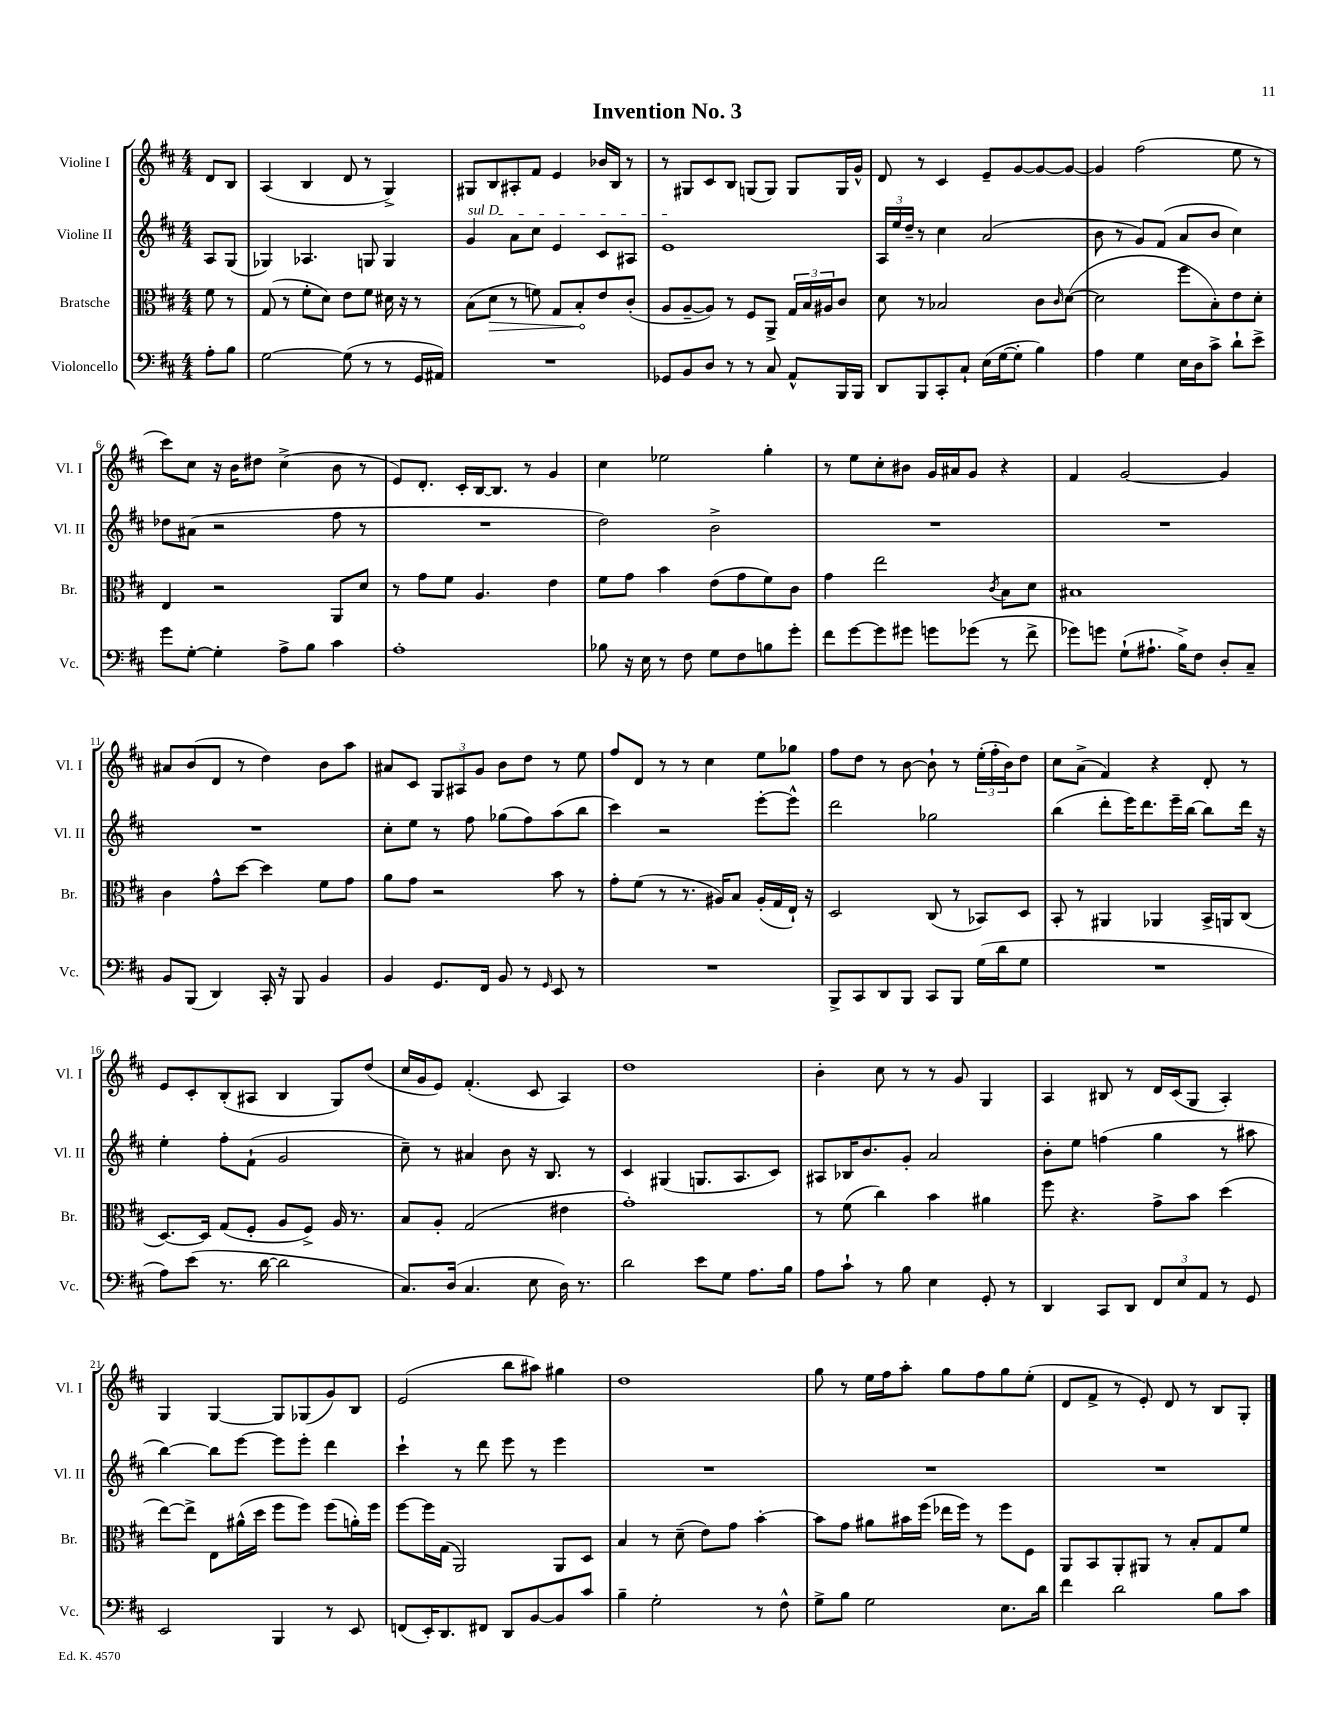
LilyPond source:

\header { title = "Invention No. 3" }
<<
\new StaffGroup <<
\new Staff = "s0" \with { instrumentName = "Violine I" shortInstrumentName = "Vl. I" } {
    \clef treble \key d \major \numericTimeSignature \time 4/4 \partial 4
    d'8 b8 |
    a4( b4 d'8 r8 g4->) |
    gis8 b8 ais8-. fis'8 e'4 bes'16 b16 r8 |
    r8 gis8 cis'8 b8 g8( g8) g8 g16 g'16-^ |
    d'8 r8 cis'4 e'8-- g'8~ g'8~ g'8~ |
    g'4 fis''2( e''8 r8 |
    cis'''8) cis''8 r16 b'16 dis''8 cis''4->( b'8 r8 |
    e'8) d'8.-. cis'16-. b16~ b8. r8 g'4 |
    cis''4 ees''2 g''4-. |
    r8 e''8 cis''8-. bis'8 g'16 ais'16 g'8 r4 |
    fis'4 g'2~ g'4 |
    ais'8 b'8( d'8 r8 d''4) b'8 a''8 |
    ais'8 cis'8 \tuplet 3/2 { g8 ais8 g'8 } b'8 d''8 r8 e''8 |
    fis''8 d'8 r8 r8 cis''4 e''8 ges''8 |
    fis''8 d''8 r8 b'8~ b'8-! r8 \tuplet 3/2 { e''16-.( fis''16-. b'16) } d''8 |
    cis''8 a'8->( fis'4) r4 d'8-. r8 |
    e'8 cis'8-. b8-.( ais8 b4 g8) d''8( |
    cis''16 g'16 e'8) fis'4.-.( cis'8 a4) |
    d''1 |
    b'4-. cis''8 r8 r8 g'8 g4 |
    a4 bis8 r8 d'16 cis'16( g8 a4-.) |
    g4 g4~ g8 ges8( g'8) b8 |
    e'2( b''8 ais''8) gis''4 |
    d''1 |
    g''8 r8 e''16 fis''16 a''8-. g''8 fis''8 g''8 e''8-.( |
    d'8 fis'8-> r8 e'8-.) d'8 r8 b8 g8-. \bar "|." |
}
\new Staff = "s1" \with { instrumentName = "Violine II" shortInstrumentName = "Vl. II" } {
    \clef treble \key d \major \numericTimeSignature \time 4/4 \partial 4
    a8 g8( |
    ges4) aes4. g8 g4 |
    \once \override TextSpanner.bound-details.left.text = \markup { \italic "sul D" } g'4\startTextSpan a'8 cis''8 e'4 cis'8 ais8 |
    e'1\stopTextSpan |
    \tuplet 3/2 { a16 e''16 d''16-- } r8 cis''4 a'2( |
    b'8 r8 g'8) fis'8( a'8 b'8 cis''4) |
    des''8 ais'8( r2 fis''8 r8 |
    R1 |
    d''2) b'2-> |
    R1 |
    R1 |
    R1 |
    cis''8-. e''8 r8 fis''8 ges''8( fis''8) a''8( b''8 |
    cis'''4) r2 e'''8~-. e'''8-^ |
    d'''2 ges''2 |
    b''4( d'''8-. e'''16) d'''8. e'''16-- b''16~ b''8 d'''16 r16 |
    e''4-. fis''8-. fis'8-!( g'2 |
    cis''8--) r8 ais'4 b'8 r16 b8. r8 |
    cis'4 gis4( g8. a8. cis'8) |
    ais8 bes16 b'8. g'8-. a'2 |
    b'8-. e''8 f''4( g''4 r8 ais''8 |
    b''4~) b''8 e'''8~ e'''8 e'''8-. d'''4 |
    cis'''4-! r8 d'''8 e'''8 r8 e'''4 |
    R1 |
    R1 |
    R1 \bar "|." |
}
\new Staff = "s2" \with { instrumentName = "Bratsche" shortInstrumentName = "Br." } {
    \clef alto \key d \major \numericTimeSignature \time 4/4 \partial 4
    fis'8 r8 |
    g8( r8 fis'8-. d'8) e'8 fis'8 dis'16 r16 r8 |
    b8( \once \override Hairpin.circled-tip = ##t d'8\> r8 f'8) g8 b8-.\! e'8 cis'8-.( |
    a8 a8~-- a8) r8 fis8 a,8-> \tuplet 3/2 { g16 b16 ais16 } cis'8 |
    d'8 r8 bes2 cis'8 \grace { cis'16 } d'8~( |
    d'2 fis''8 b8-.) e'8 d'8-. |
    e4 r2 a,8 d'8 |
    r8 g'8 fis'8 a4. e'4 |
    fis'8 g'8 b'4 e'8( g'8 fis'8) cis'8 |
    g'4 e''2 \acciaccatura { cis'8 } b8 d'8 |
    bis1 |
    cis'4 g'8-^ d''8~ d''4 fis'8 g'8 |
    a'8 g'8 r2 b'8 r8 |
    g'8-. fis'8( r8 r8. ais16) b8 ais16-.( g16 e16-!) r16 |
    d2 cis8( r8 bes,8) d8 |
    b,8-. r8 ais,4 aes,4 b,16-> a,16 cis8( |
    d8.~) d16 g8( fis8-. a8 fis8->) a16 r8. |
    b8 a8-. g2( eis'4 |
    g'1-.) |
    r8 fis'8( cis''4) b'4 ais'4 |
    fis''8 r4. g'8-> b'8 d''4( |
    e''8~) e''8-> e8 ais'16-^( d''16 fis''8 fis''8) fis''8( a'16-.) fis''16 |
    fis''8~ fis''16 g16( a,2) a,8 d8 |
    b4 r8 d'8--( e'8) g'8 b'4~-. |
    b'8 g'8 ais'8 bis'16 fis''16( ees''16 fis''16) r8 fis''8 fis8 |
    a,8 b,8 a,8-. ais,8 r8 b8-. g8 fis'8 \bar "|." |
}
\new Staff = "s3" \with { instrumentName = "Violoncello" shortInstrumentName = "Vc." } {
    \clef bass \key d \major \numericTimeSignature \time 4/4 \partial 4
    a8-. b8 |
    g2~ g8( r8 r8 g,16 ais,16) |
    R1 |
    ges,8 b,8 d8 r8 r8 cis8 a,8-^ b,,16 b,,16 |
    d,8 b,,8 cis,8-. cis8-! e16( g16~ g8-. b4) |
    a4 g4 e16 d16 cis'8-> d'8-! e'8-> |
    g'8 g8~-. g4-. a8-> b8 cis'4 |
    a1-. |
    bes8 r16 e16 r8 fis8 g8 fis8 b8 g'8-. |
    fis'8 g'8~ g'8 gis'8 g'8 ges'8( r8 fis'8-> |
    ges'8) g'8 g8-!( ais8.-! b16->) fis8 d8-. cis8-- |
    b,8 b,,8( d,4) cis,16-. r16 b,,8 b,4 |
    b,4 g,8. fis,16 b,8 r8 \grace { g,16 } e,8 r8 |
    R1 |
    b,,8-> cis,8 d,8 b,,8 cis,8 b,,8 g16( d'16 g8 |
    R1 |
    a8) e'8( r8. d'16~ d'2 |
    cis8.) d16( cis4. e8 d16) r8. |
    d'2 e'8 g8 a8. b16 |
    a8 cis'8-! r8 b8 e4 g,8-. r8 |
    d,4 cis,8 d,8 \tuplet 3/2 { fis,8 e8 a,8 } r8 g,8 |
    e,2 b,,4 r8 e,8 |
    f,8( e,16-.) d,8. fis,8 d,8 b,8~ b,8 cis'8 |
    b4-- g2-. r8 fis8-^ |
    g8-> b8 g2 e8. d'16 |
    fis'4 d'2 b8 cis'8 \bar "|." |
}
>>
>>
